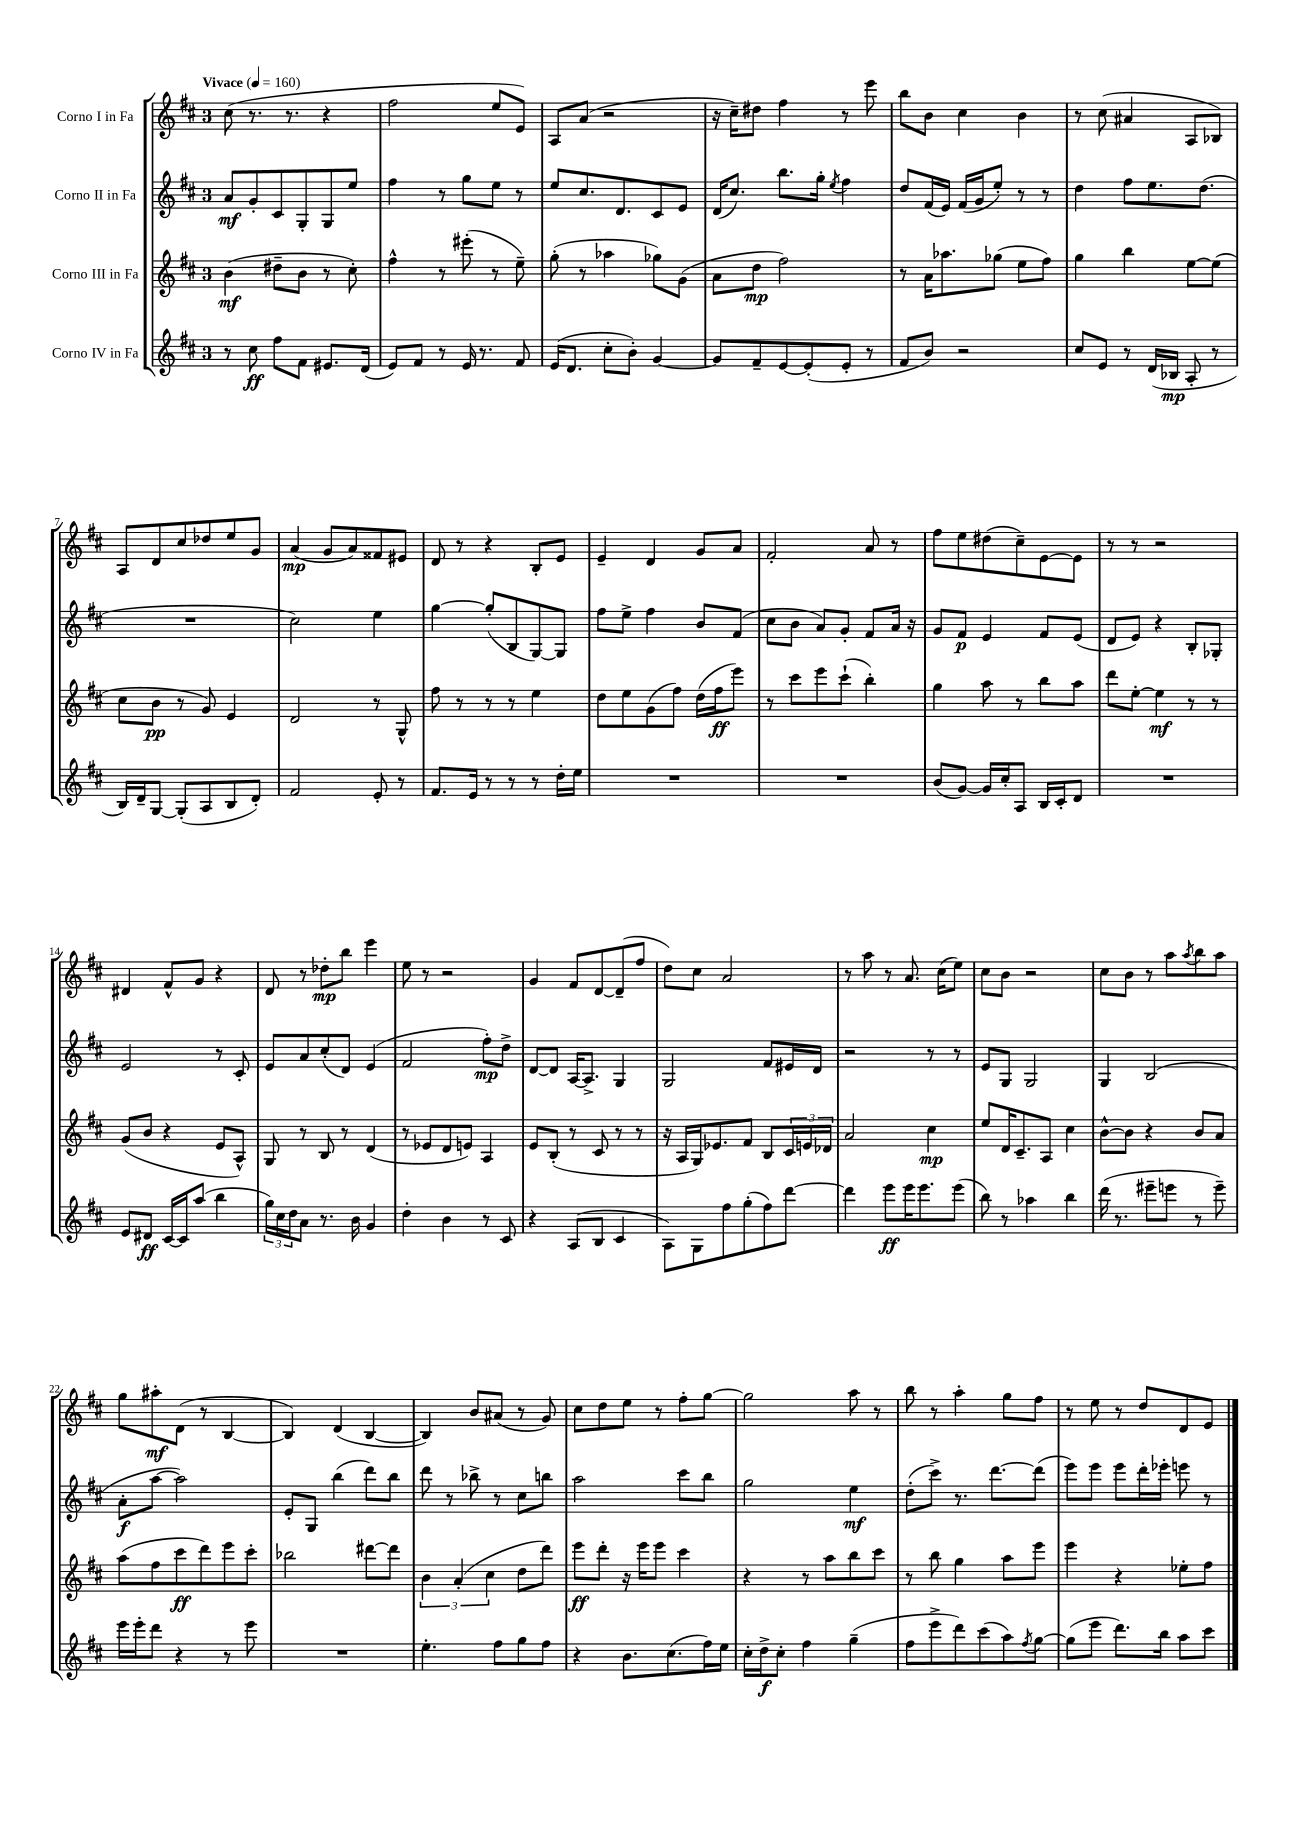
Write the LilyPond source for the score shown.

<<
\new StaffGroup <<
\new Staff = "s0" \with { instrumentName = "Corno I in Fa" } {
    \clef treble \key d \major \once \override Staff.TimeSignature.style = #'single-digit \time 3/4 \tempo "Vivace" 4 = 160
    cis''8( r8. r8. r4 |
    fis''2 e''8 e'8) |
    a8 a'8( r2 |
    r16 cis''16--) dis''8 fis''4 r8 e'''8 |
    b''8 b'8 cis''4 b'4 |
    r8 cis''8( ais'4 a8 bes8) |
    a8 d'8 cis''8 des''8 e''8 g'8 |
    a'4\mp( g'8 a'8) fisis'8 eis'8 |
    d'8 r8 r4 b8-. e'8 |
    e'4-- d'4 g'8 a'8 |
    fis'2-. a'8 r8 |
    fis''8 e''8 dis''8( cis''8--) e'8~ e'8 |
    r8 r8 r2 |
    dis'4 fis'8-^ g'8 r4 |
    d'8 r8 des''8-.\mp b''8 e'''4 |
    e''8 r8 r2 |
    g'4 fis'8 d'8~ d'8--( fis''8 |
    d''8) cis''8 a'2 |
    r8 a''8 r8 a'8. cis''16( e''8) |
    cis''8 b'8 r2 |
    cis''8 b'8 r8 a''8 \acciaccatura { a''8 } b''8 a''8 |
    g''8 ais''8-.\mf d'8( r8 b4~ |
    b4) d'4( b4~ |
    b4) b'8 ais'8( r8 g'8) |
    cis''8 d''8 e''8 r8 fis''8-. g''8~ |
    g''2 a''8 r8 |
    b''8 r8 a''4-. g''8 fis''8 |
    r8 e''8 r8 d''8 d'8 e'8 \bar "|." |
}
\new Staff = "s1" \with { instrumentName = "Corno II in Fa" } {
    \clef treble \key d \major \once \override Staff.TimeSignature.style = #'single-digit \time 3/4
    a'8\mf g'8-. cis'8 g8-. g8 e''8 |
    fis''4 r8 g''8 e''8 r8 |
    e''8 cis''8. d'8. cis'8 e'8 |
    d'16( cis''8.) b''8. g''16-. \acciaccatura { e''8 } fis''4 |
    d''8 fis'16( e'16) fis'16( g'16 e''8-.) r8 r8 |
    d''4 fis''8 e''8. d''8.( |
    R2. |
    cis''2) e''4 |
    g''4~ g''8-.( b8 g8~) g8 |
    fis''8 e''8-> fis''4 b'8 fis'8( |
    cis''8 b'8 a'8) g'8-. fis'8 a'16 r16 |
    g'8 fis'8\p e'4 fis'8 e'8( |
    d'8 e'8) r4 b8-. ges8-. |
    e'2 r8 cis'8-. |
    e'8 a'8 cis''8-.( d'8) e'4( |
    fis'2 fis''8-.\mp) d''8-> |
    d'8~ d'8 a16~ a8.-> g4 |
    g2 fis'8 eis'16 d'16 |
    r2 r8 r8 |
    e'8 g8 g2 |
    g4 b2( |
    a'8-.\f a''8~ a''2) |
    e'8-. g8 b''4( d'''8) b''8 |
    d'''8 r8 bes''8-> r8 cis''8 b''8 |
    a''2 cis'''8 b''8 |
    g''2 e''4\mf |
    d''8-.( cis'''8->) r8. d'''8.~ d'''8( |
    e'''8) e'''8 e'''8 d'''16-. ees'''16-. e'''8 r8 \bar "|." |
}
\new Staff = "s2" \with { instrumentName = "Corno III in Fa" } {
    \clef treble \key d \major \once \override Staff.TimeSignature.style = #'single-digit \time 3/4
    b'4\mf( dis''8-- b'8 r8 cis''8-.) |
    fis''4-^ r8 eis'''8-.( r8 e''8--) |
    g''8-.( r8 aes''4 ges''8) g'8( |
    a'8 d''8\mp fis''2) |
    r8 a'16 aes''8. ges''8( e''8 fis''8) |
    g''4 b''4 e''8~ e''8( |
    cis''8 b'8\pp r8 g'8) e'4 |
    d'2 r8 g8-^ |
    fis''8 r8 r8 r8 e''4 |
    d''8 e''8 g'8( fis''8) d''16( fis''16\ff e'''8) |
    r8 cis'''8 e'''8 cis'''8-!( b''4-.) |
    g''4 a''8 r8 b''8 a''8 |
    d'''8 e''8~-. e''4\mf r8 r8 |
    g'8( b'8 r4 e'8 a8-^) |
    g8 r8 b8 r8 d'4( |
    r8 ees'8 d'8 e'8) a4 |
    e'8 b8-.( r8 cis'8 r8 r8 |
    r16 a16 g16) ees'8. fis'8 b8 \tuplet 3/2 { cis'16 e'16 des'16 } |
    a'2 cis''4\mp |
    e''8 d'16 cis'8.-- a8 cis''4 |
    b'8~-^ b'8 r4 b'8 a'8 |
    a''8( fis''8 cis'''8\ff d'''8) e'''8 cis'''8-. |
    bes''2 dis'''8~ dis'''8 |
    \tuplet 3/2 { b'4 a'4-.( cis''4 } d''8 d'''8) |
    e'''8\ff d'''8-. r16 e'''16 e'''8 cis'''4 |
    r4 r8 a''8 b''8 cis'''8 |
    r8 b''8 g''4 a''8 e'''8 |
    e'''4 r4 ees''8-. fis''8 \bar "|." |
}
\new Staff = "s3" \with { instrumentName = "Corno IV in Fa" } {
    \clef treble \key d \major \once \override Staff.TimeSignature.style = #'single-digit \time 3/4
    r8 cis''8\ff fis''8 fis'8 eis'8. d'16( |
    e'8) fis'8 r8 e'16 r8. fis'8 |
    e'16( d'8. cis''8-. b'8-.) g'4~ |
    g'8 fis'8-- e'8~ e'8-.( e'8-. r8 |
    fis'8 b'8) r2 |
    cis''8 e'8 r8 d'16( bes16\mp a8-. r8 |
    b16) d'16-- g8~ g8-.( a8 b8 d'8-.) |
    fis'2 e'8-. r8 |
    fis'8. e'16 r8 r8 r8 d''16-. e''16 |
    R2. |
    R2. |
    b'8( g'8~) g'16 cis''16-. a8 b16 cis'16-. d'8 |
    R2. |
    e'8 dis'8\ff cis'16~ cis'16 a''8( b''4 |
    \tuplet 3/2 { g''16) cis''16 d''16 } a'8 r8. b'16 g'4 |
    d''4-. b'4 r8 cis'8 |
    r4 a8( b8 cis'4 |
    a8) g8 fis''8 g''8-.( fis''8) d'''8~ |
    d'''4 e'''8\ff e'''16 e'''8. e'''8( |
    b''8) r8 aes''4 b''4 |
    d'''16( r8. eis'''8-- e'''8 r8 e'''8--) |
    e'''16 e'''16-. d'''8 r4 r8 e'''8 |
    R2. |
    e''4.-. fis''8 g''8 fis''8 |
    r4 b'8. cis''8.( fis''16) e''16 |
    cis''16-. d''16->\f cis''8-. fis''4 g''4--( |
    fis''8 e'''8-> d'''8) cis'''8( a''8) \acciaccatura { fis''8 } g''8~ |
    g''8( e'''8 d'''8.) b''16 a''8 cis'''8 \bar "|." |
}
>>
>>
